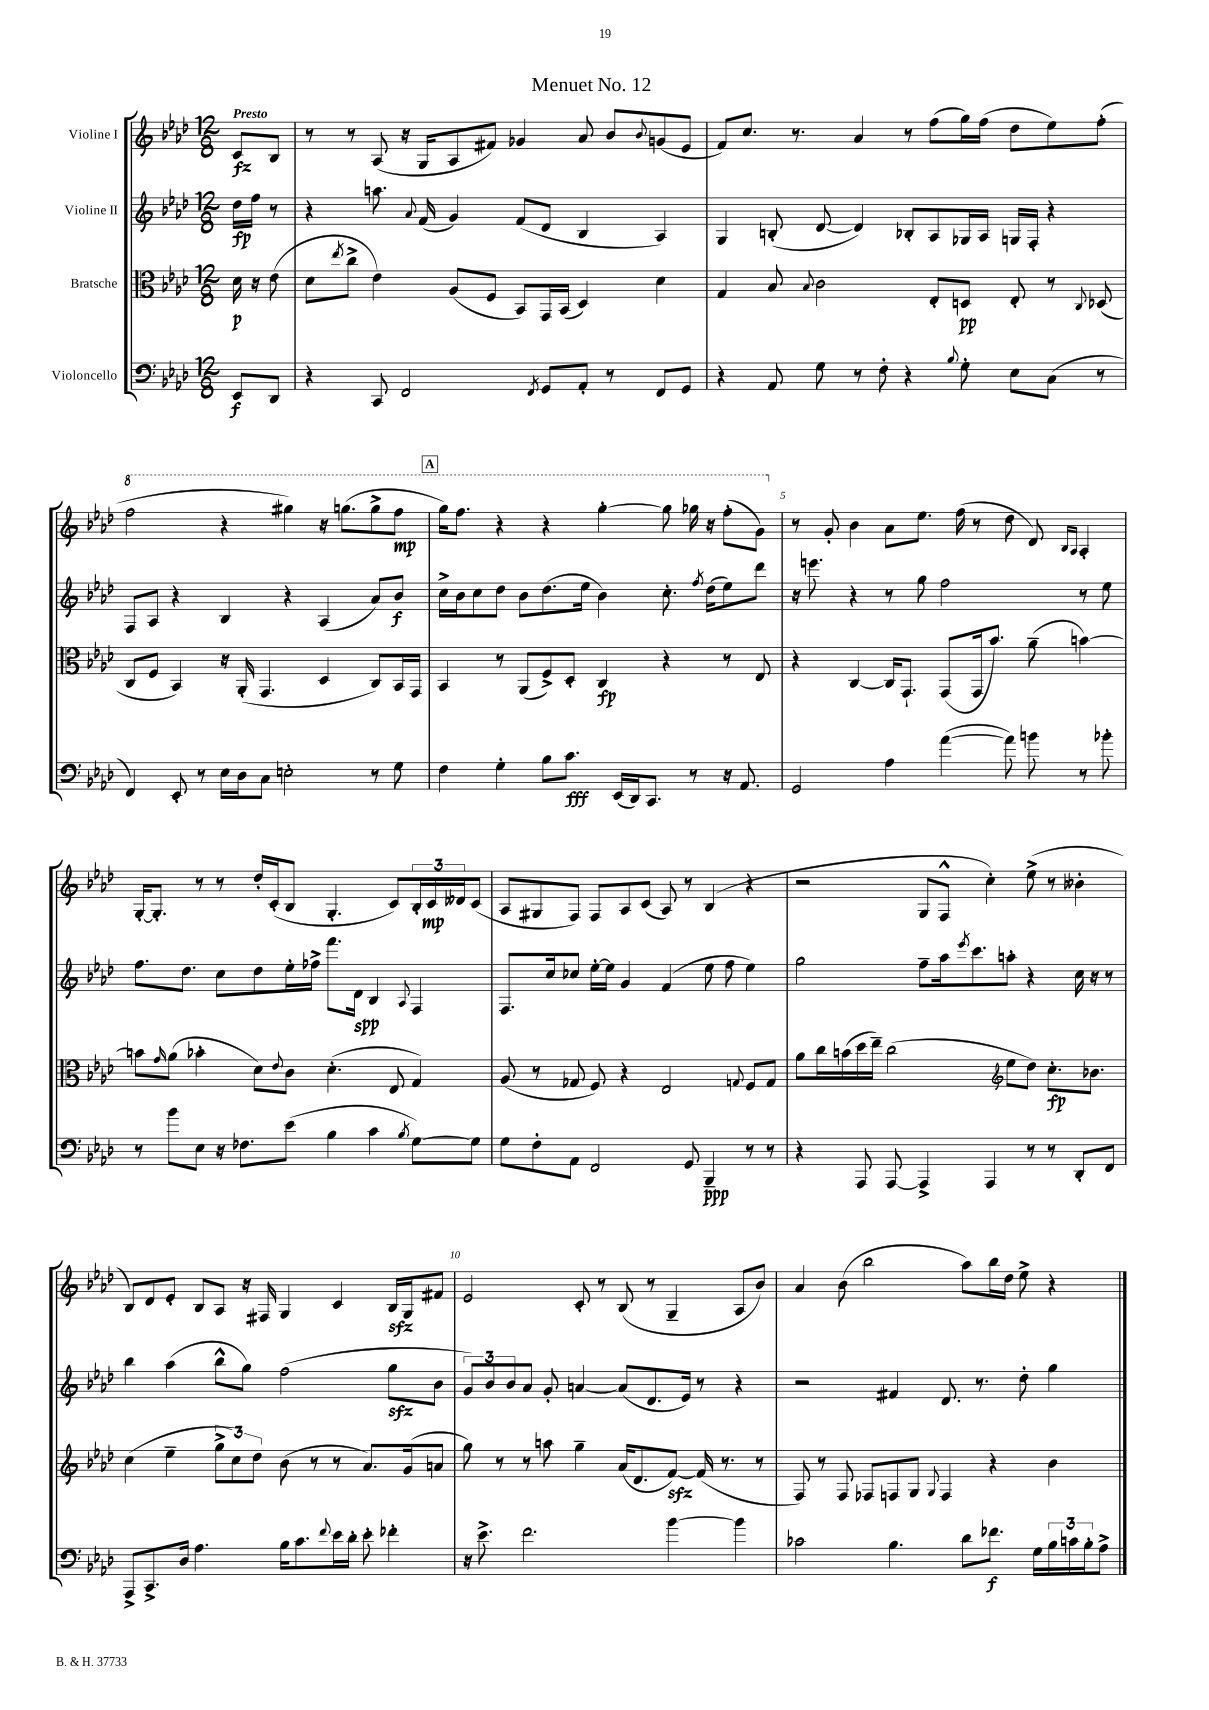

**kern	**kern	**kern	**kern
*staff4	*staff3	*staff2	*staff1
*clefF4	*clefC3	*clefG2	*clefG2
*k[b-e-a-d-]	*k[b-e-a-d-]	*k[b-e-a-d-]	*k[b-e-a-d-]
*M12/8	*M12/8	*M12/8	*M12/8
8EE-	16d-	16dd-	8c
.	16r	16ff	.
8DD-	(8e-	8r	8B-
=	=	=	=
4r	8d-	4r	8r
.	8qee-	.	.
.	8cc^	.	8r
8CC	4e-)	8.aa	(8A-
2FF	.	.	16r
.	.	8qqa-	.
.	.	(16f	16G
.	(8A-	4g)	8A-
.	8F	.	8f#)
.	8BB-)	(8f	4g-
8qFF	.	.	.
8GG	16GG	8d-	.
.	(16BB-	.	.
8AA-'	4D-)	4B-	8a-
8r	.	.	8b-
.	.	.	8qqb-
8FF	4d-	4A-)	(8g
8GG	.	.	8e-
=	=	=	=
4r	4G	4G	8f)
.	.	.	8.cc
8AA-	8B-	(8B'	.
.	.	.	8.r
.	8qqB-	.	.
8G	2c	[8d-	.
8r	.	4d-])	4a-
8F'	.	.	.
4r	.	8B-'	8r
.	8E-'	8A-	(8ff
8qqB-	.	.	.
8G'	8D	16G-	16gg)
.	.	16A-	(16ff
8E-	8E-'	16G	8dd-
.	.	16F'	.
(8C	8r	4r	8ee-)
.	8qqC	.	.
8r	(8D-	.	(8ff'
=	=	=	=
4FF)	8C	8F	2fff
.	8F	8A-	.
8EE-'	4BB-)	4r	.
8r	.	.	.
16E-	16r	4B-	4r
16D-	(16AA-'	.	.
8C	4.GG	.	.
2E'	.	4r	4ggg#)
.	4D-	(4A-	16r
.	.	.	(8.ggg
8r	8C)	8a-)	8ggg^
8G	16BB-	8b-	8fff
.	16GG	.	.
=	=	=	=
4F	4BB-	16cc^	16ggg)
.	.	16b-	8.fff
.	.	8cc	.
4G'	8r	8dd-	4r
.	(8AA-	8b-	.
8B-	8F^)	(8.dd-	4r
8.c	8D-'	.	.
.	.	16ee-	.
.	4C	4b-)	[4ggg'
(16EE-	.	.	.
16DD-)	.	.	.
8.CC	.	.	.
.	4r	8.cc'	8ggg]
8r	.	.	16ggg-
.	.	8qff	.
.	.	(16dd-	16r
16r	8r	8ee-)	(8fff'
8.AA-	.	.	.
.	8E-	8ddd-	8gg)
=	=	=	=
2GG	4r	16r	8r
.	.	8.eee	.
.	.	.	8g'
.	[4C	4r	4b-
4A-	16C]	8r	8a-
.	8.GG`	.	.
.	.	8gg	8.ee-
([4a-	(8GG	2ff	.
.	.	.	(16ff
.	16GG	.	8r
.	8.b-)	.	.
8a-])	.	.	8dd-
8b	(8a-~	.	8d-)
.	.	.	16qqB-
.	.	.	16qqA-
8r	[4b)	8r	4A-'
8b-'	.	8ee-	.
=	=	=	=
8r	8b]	8.ff	[16G'
.	.	.	8.G']
.	16qqg	.	.
8b-	(8a-	.	.
.	.	8.dd-	.
8E-	4b-'	.	8r
16r	.	8cc	8r
8.F-	.	.	.
.	8d-)	8dd-	16dd-'
.	.	.	(16c'
.	8qqe-	.	.
(8e-	8c	16ee-'	8B-
.	.	16ff-^	.
4B-	(4.d-'	8.fff	4.G'
.	.	16d-	.
4c	.	4B-	.
.	8E-	.	8c)
8qB-	.	8qqA-	.
[8G)	4G)	4F	24B-'
.	.	.	24c
.	.	.	24d--
8G]	.	.	(8c
=	=	=	=
8G	(8A-	8.F	8A-
8F'	8r	.	8G#
.	.	16cc	.
8AA-	8G-	8cc-	8F)
2FF	8F)	[16ee-'	8F
.	.	16ee-]	.
.	4r	4g	8A-
.	.	.	(8c
.	2E-	(4f	8A-)
8GG	.	.	8r
4BBB-~	.	8ee-	(4B-
.	.	8ff	.
.	8qqG	.	.
8r	8F	4ee-)	4r
8r	8G	.	.
=	=	=	=
4r	8a-	2gg	2r
.	16cc	.	.
.	(16b	.	.
8AAA-	16dd-	.	.
.	16ee-~)	.	.
[8AAA-	(2cc	.	.
4AAA-^]	.	8ff~	8G
.	.	16aa-	8F^^
.	.	8qeee-	.
.	.	8.ccc	.
4AAA-	.	.	4cc')
*	*clefG2	*	*
.	8ee-	8aa'	.
8r	8dd-)	4r	(8ee-^
8r	8.cc'	.	8r
8DD-'	.	16cc	4b--'
.	8.b-	16r	.
8FF	.	8r	.
=	=	=	=
8AAA-^	(4cc	4bb-	8B-)
8.CC^	.	.	8d-
.	4ee-~	(4aa-	8e-'
16D-	.	.	.
4.A-	.	.	8B-
.	12gg^	8bb-^^	8A-
.	12cc)	.	.
.	.	8gg)	16r
.	12dd-	.	.
.	.	.	16F#
16B-	(8b-	(2ff	4G
8.c	.	.	.
.	8r	.	.
8qqf	.	.	.
16e-	8r	.	4c
16d-'	.	.	.
8e-'	8.a-)	.	.
4f-'	.	8gg	16B-
.	(16g	.	16G
.	8a	8b-	8f#
=	=	=	=
16r	8gg)	12g)	2e-
8.e-^	.	.	.
.	.	12b-	.
.	8r	.	.
.	.	12b-	.
2.f	8r	8a-	.
.	8aa	8g'	.
.	4gg~	[4a	8c'
.	.	.	8r
.	(16a-	(8a]	(8B-
.	8.d-	.	.
.	.	8.d-	8r
[4b-	[8f)	.	4G~
.	.	16e-)	.
.	(16f]	8r	.
.	8.r	.	.
4b-]	.	4r	8A-
.	8r	.	8b-)
=	=	=	=
2c-	8F)	2r	4a-
.	8r	.	.
.	8F	.	(8b-
.	8F-	.	2bb-
4.B-	8F	4f#	.
.	8G	.	.
.	8qqG	.	.
.	4F	8.d-	.
8d-	.	.	8aa-)
.	.	8.r	.
8.f-	4r	.	16bb-
.	.	.	16dd-
.	.	8dd-'	8ee-^
16G	.	.	.
24B-	4b-	4gg	4r
24c	.	.	.
24B-'	.	.	.
8A-^	.	.	.
==	==	==	==
*-	*-	*-	*-
